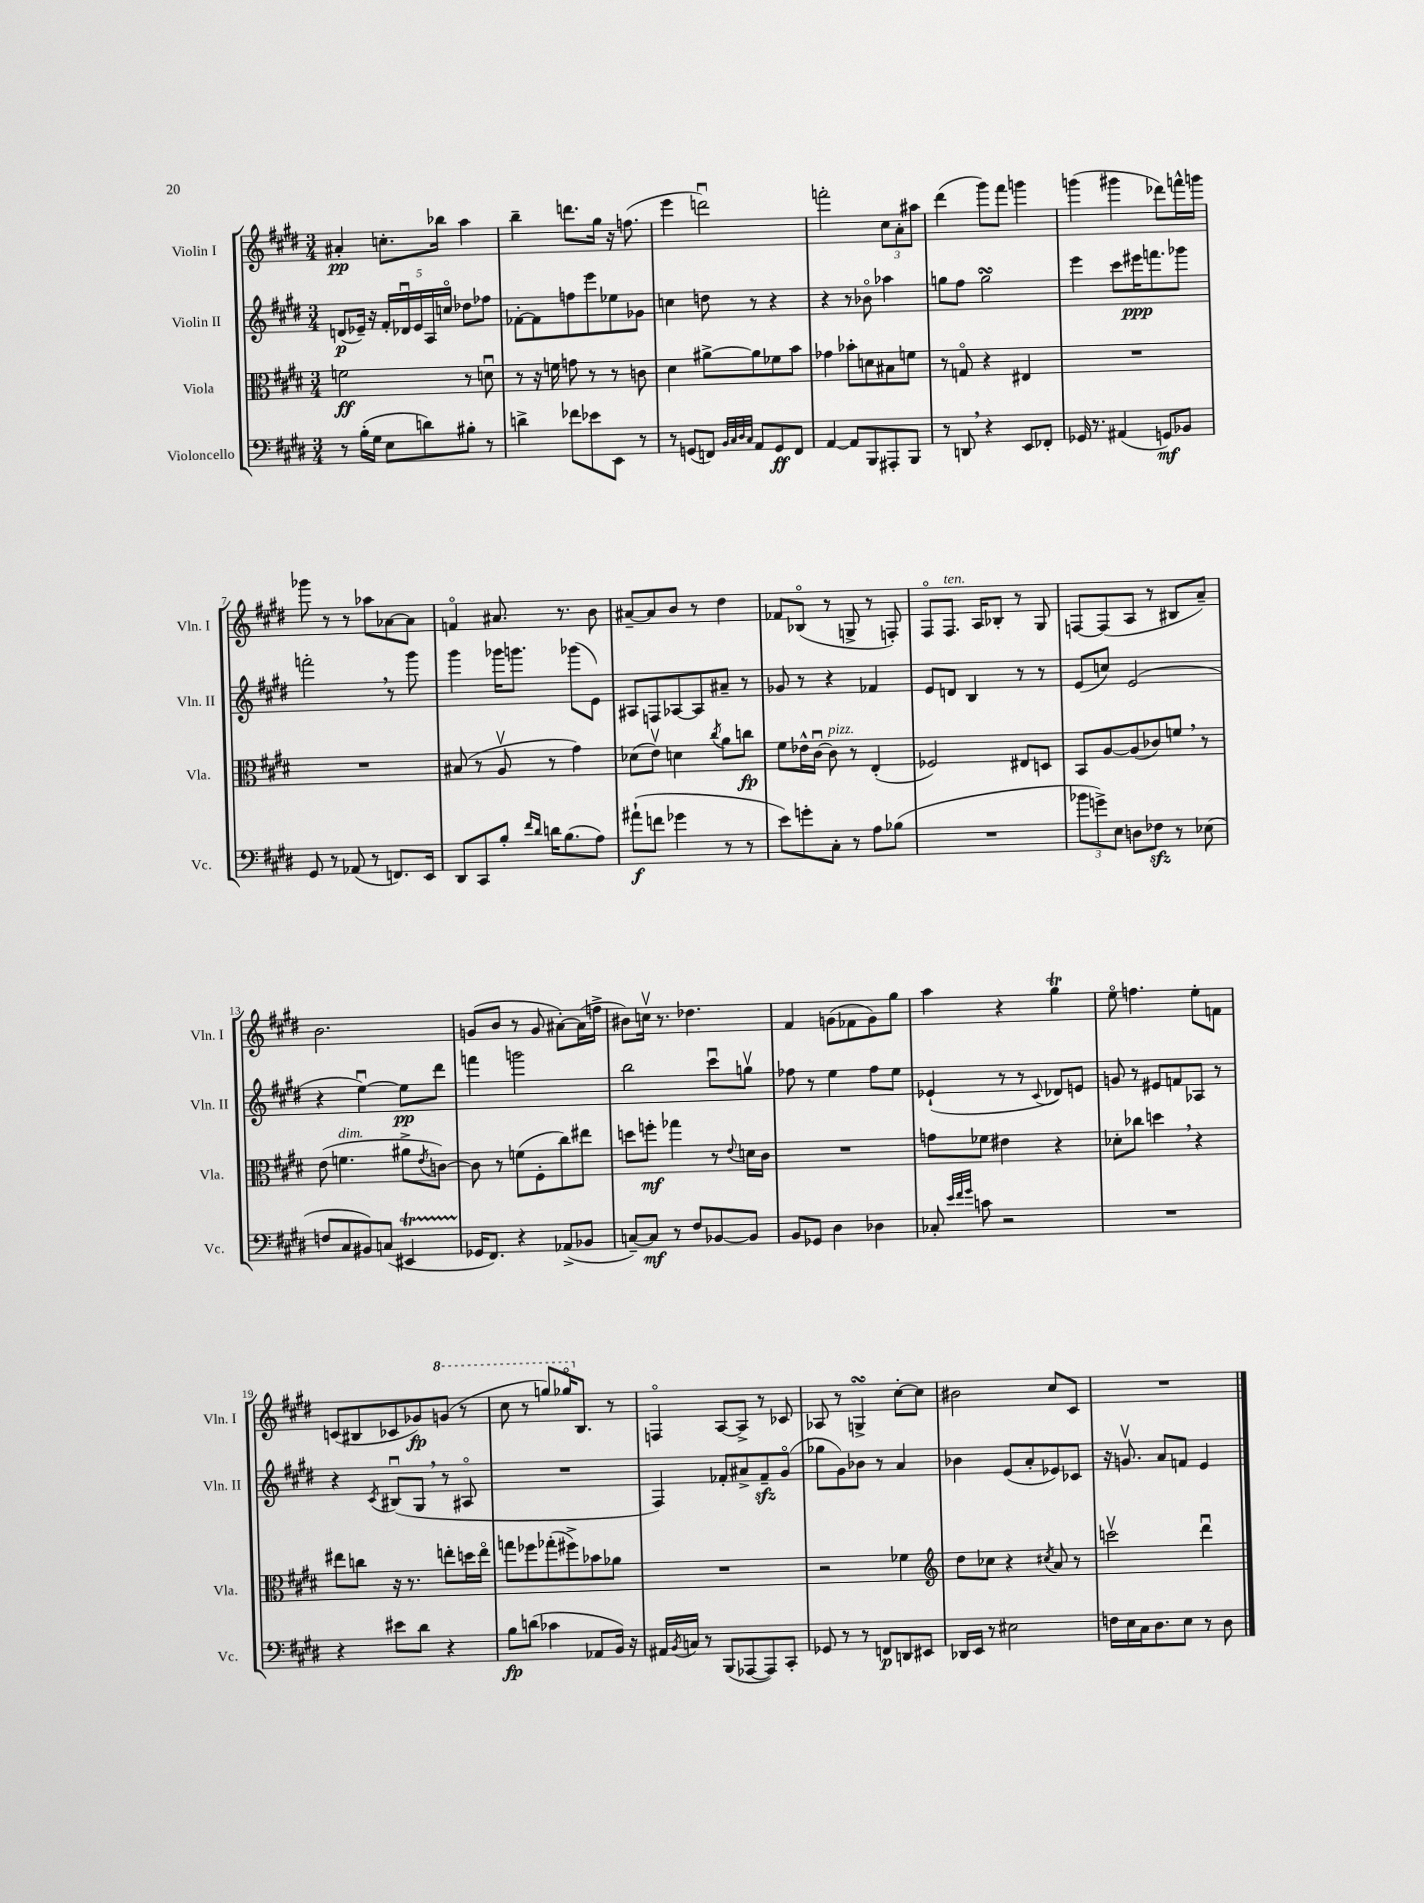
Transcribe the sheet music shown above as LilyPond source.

<<
\new StaffGroup <<
\new Staff = "s0" \with { instrumentName = "Violin I" shortInstrumentName = "Vln. I" } {
    \clef treble \key e \major \numericTimeSignature \time 3/4
    ais'4-.\pp c''8.-. bes''16 a''4 |
    b''4-- d'''8. gis''16 r16 f''8.( |
    e'''4 d'''2\downbow) |
    f'''2-. \tuplet 3/2 { cis''8 a'8-. ais''8 } |
    dis'''4( gis'''8) fis'''8 g'''4 |
    g'''4( gis'''4 des'''8) f'''16-^ g'''16 |
    ges'''8 r8 r8 aes''8 aes'8~ aes'8 |
    f'4\flageolet ais'8. r8. b'8 |
    ais'8~-- ais'8 b'8 r8 dis''4 |
    fes'8 bes8\flageolet( r8 g8-> r8 f8-.) |
    fis8\flageolet fis8.^\markup { \italic "ten." } a16 bes8-. r8 gis8 |
    f8~ f8( a8 r8 bis8 a'8--) |
    b'2. |
    g'8( b'8 r8 g'8 ais'8~-.) ais'16( f''16-> |
    bis'8) c''16\upbow r8. des''4. |
    fis'4 g'8( fes'8 g'8) gis''8 |
    a''4 r4 gis''4\trill |
    e''8\flageolet f''4. e''8-. f'8 |
    c'8( bis8 ces'8 ges'8\fp) \ottava #1 g''8( r8 |
    cis'''8 r8 g'''8) ges'''16\flageolet \ottava #0 b8. r8 |
    f4\flageolet a8~ a8-> r8 ces'8 |
    aes8 r8 g4->\turn cis''8~-. cis''8 |
    bis'2 cis''8 cis'8 |
    R2. \bar "|." |
}
\new Staff = "s1" \with { instrumentName = "Violin II" shortInstrumentName = "Vln. II" } {
    \clef treble \key e \major \numericTimeSignature \time 3/4
    d'8\p( ees'16--) r16 \tuplet 5/4 { fis'16-. des'16\downbow ees'16 a16 c''16\flageolet } des''8 fes''8 |
    fes'8~-. fes'8 f''8 e'''8 ees''8 ges'8 |
    c''4 d''8 r8 r4 |
    r4 r8 bes'8\flageolet aes''4 |
    g''8 fis''8 g''2\turn |
    e'''4 cis'''8 eis'''16\ppp f'''8. ges'''8 |
    f'''2-. \breathe r8 gis'''8 |
    gis'''4 ges'''16 g'''8. ges'''8( e'8) |
    ais8 f8 aes8~ aes8 ais'8-- r8 |
    ges'8 r8 r4 fes'4 |
    e'8 d'8 b4 r8 r8 |
    e'8( c''8) e'2( |
    r4 e''4~\downbow) e''8\pp dis'''8 |
    f'''4 g'''2 |
    b''2 cis'''8\downbow g''8\upbow |
    fes''8 r8 e''4 fes''8 e''8 |
    ees'4-!( r8 r8 \appoggiatura { cis'8 } des'8) e'8 |
    g'8 r8 eis'8 f'8 aes8 r8 |
    r4 \acciaccatura { cis'8 } bis8\downbow( gis8 \breathe r8 ais8\flageolet |
    R2. |
    fis4) fes'8-. ais'8-> fes'8--\sfz gis'8\flageolet( |
    ges''8 gis'8) bes'8 r8 a'4 |
    bes'4 e'8( a'8-. ees'8) ces'8 |
    r16 g'8.\upbow a'8 f'8 e'4 \bar "|." |
}
\new Staff = "s2" \with { instrumentName = "Viola" shortInstrumentName = "Vla." } {
    \clef alto \key e \major \numericTimeSignature \time 3/4
    f'2\ff r8 d'8\downbow |
    r8 r16 f'16 g'8 r8 r8 c'8 |
    dis'4 ais'8~-> ais'8 fes'8 b'8 |
    ges'4 bes'8-. d'8 bis8 f'8 |
    r8 g8\flageolet r4 eis4 |
    R2. |
    R2. |
    bis8( r8 a8\upbow r8 gis'4) |
    des'8( e'8\upbow) d'4 \acciaccatura { cis''8 } a'8 c''8\fp |
    fis'8 ees'16-^ cis'16~\downbow cis'8^\markup { \italic "pizz." } r8 e4-.( |
    fes2) eis8 d8 |
    b,8 a8~ a8( ces'8) f'8 \breathe r8 |
    e'8( f'4.^\markup { \italic "dim." } ais'8-> \acciaccatura { e'8 } c'8~) |
    c'8 r8 f'8( fis8-. cis''8) eis''8 |
    d''8 f''8-.\mf ges''4 r8 \appoggiatura { e'8 } d'16 cis'16 |
    R2. |
    g'8 fes'8 eis'4 r4 |
    des'8-. ces''8 d''4 \breathe r4 |
    eis''8 c''8 r16 r8. e''8-. d''16 e''16\flageolet |
    g''8 fes''8 ges''8-.( fis''8->) bes'8 aes'8 |
    R2. |
    r2 fes'4 |
    \clef treble dis''8 ces''8 r4 \acciaccatura { cis''8 } a'8 r8 |
    c'''2\upbow dis'''4\downbow \bar "|." |
}
\new Staff = "s3" \with { instrumentName = "Violoncello" shortInstrumentName = "Vc." } {
    \clef bass \key e \major \numericTimeSignature \time 3/4
    r8 b16-.( gis16 e8 d'8) bis8-. r8 |
    d'4-> fes'8 ees'8 e,8 r8 |
    r8 g,8( f,8) \grace { b,32 cis32 dis32 cis32 } a,8 g,8\ff f,8 |
    a,4~ a,8 b,,8 ais,,8-. b,,8 |
    r8 d,8 \breathe r4 e,8 fes,8-. |
    ges,16 r8. ais,4( g,8\mf) bes,8 |
    gis,8 r8 aes,8( r8 f,8.) e,16 |
    dis,8 cis,8 b8-. \grace { fis'16 dis'16 } d'16 b8.( a8) |
    ais'8-!\f( f'8 ges'4 r8 r8 |
    e'8) g'8-. cis8-. r8 a8 bes8( |
    R2. |
    \tuplet 3/2 { bes'8 g'8->) e8 } d8 fes8\sfz r8 ees8( |
    f8 cis8 bis,8) c8( eis,4\startTrillSpan |
    ges,16\stopTrillSpan fis,8.) r4 aes,8->( bes,8 |
    c8~--) c8\mf r8 fis8 bes,8~ bes,8 |
    b,8 ges,8 dis4 des4 |
    ces8-. \grace { e'32 fis'32 gis'32 } c'8 r2 |
    R2. |
    r4 eis'8 dis'8 r4 |
    b8\fp d'8( ces'4 aes,8 b,16) r16 |
    ais,16 \acciaccatura { b,8 } c16 r8 b,,8( aes,,8~ aes,,8) cis,8-. |
    ges,8 r8 r8 f,8\p d,8 eis,8 |
    des,16 e,16 r8 eis2 |
    f16 e16 cis16 dis8. e8 r8 dis8 \bar "|." |
}
>>
>>
